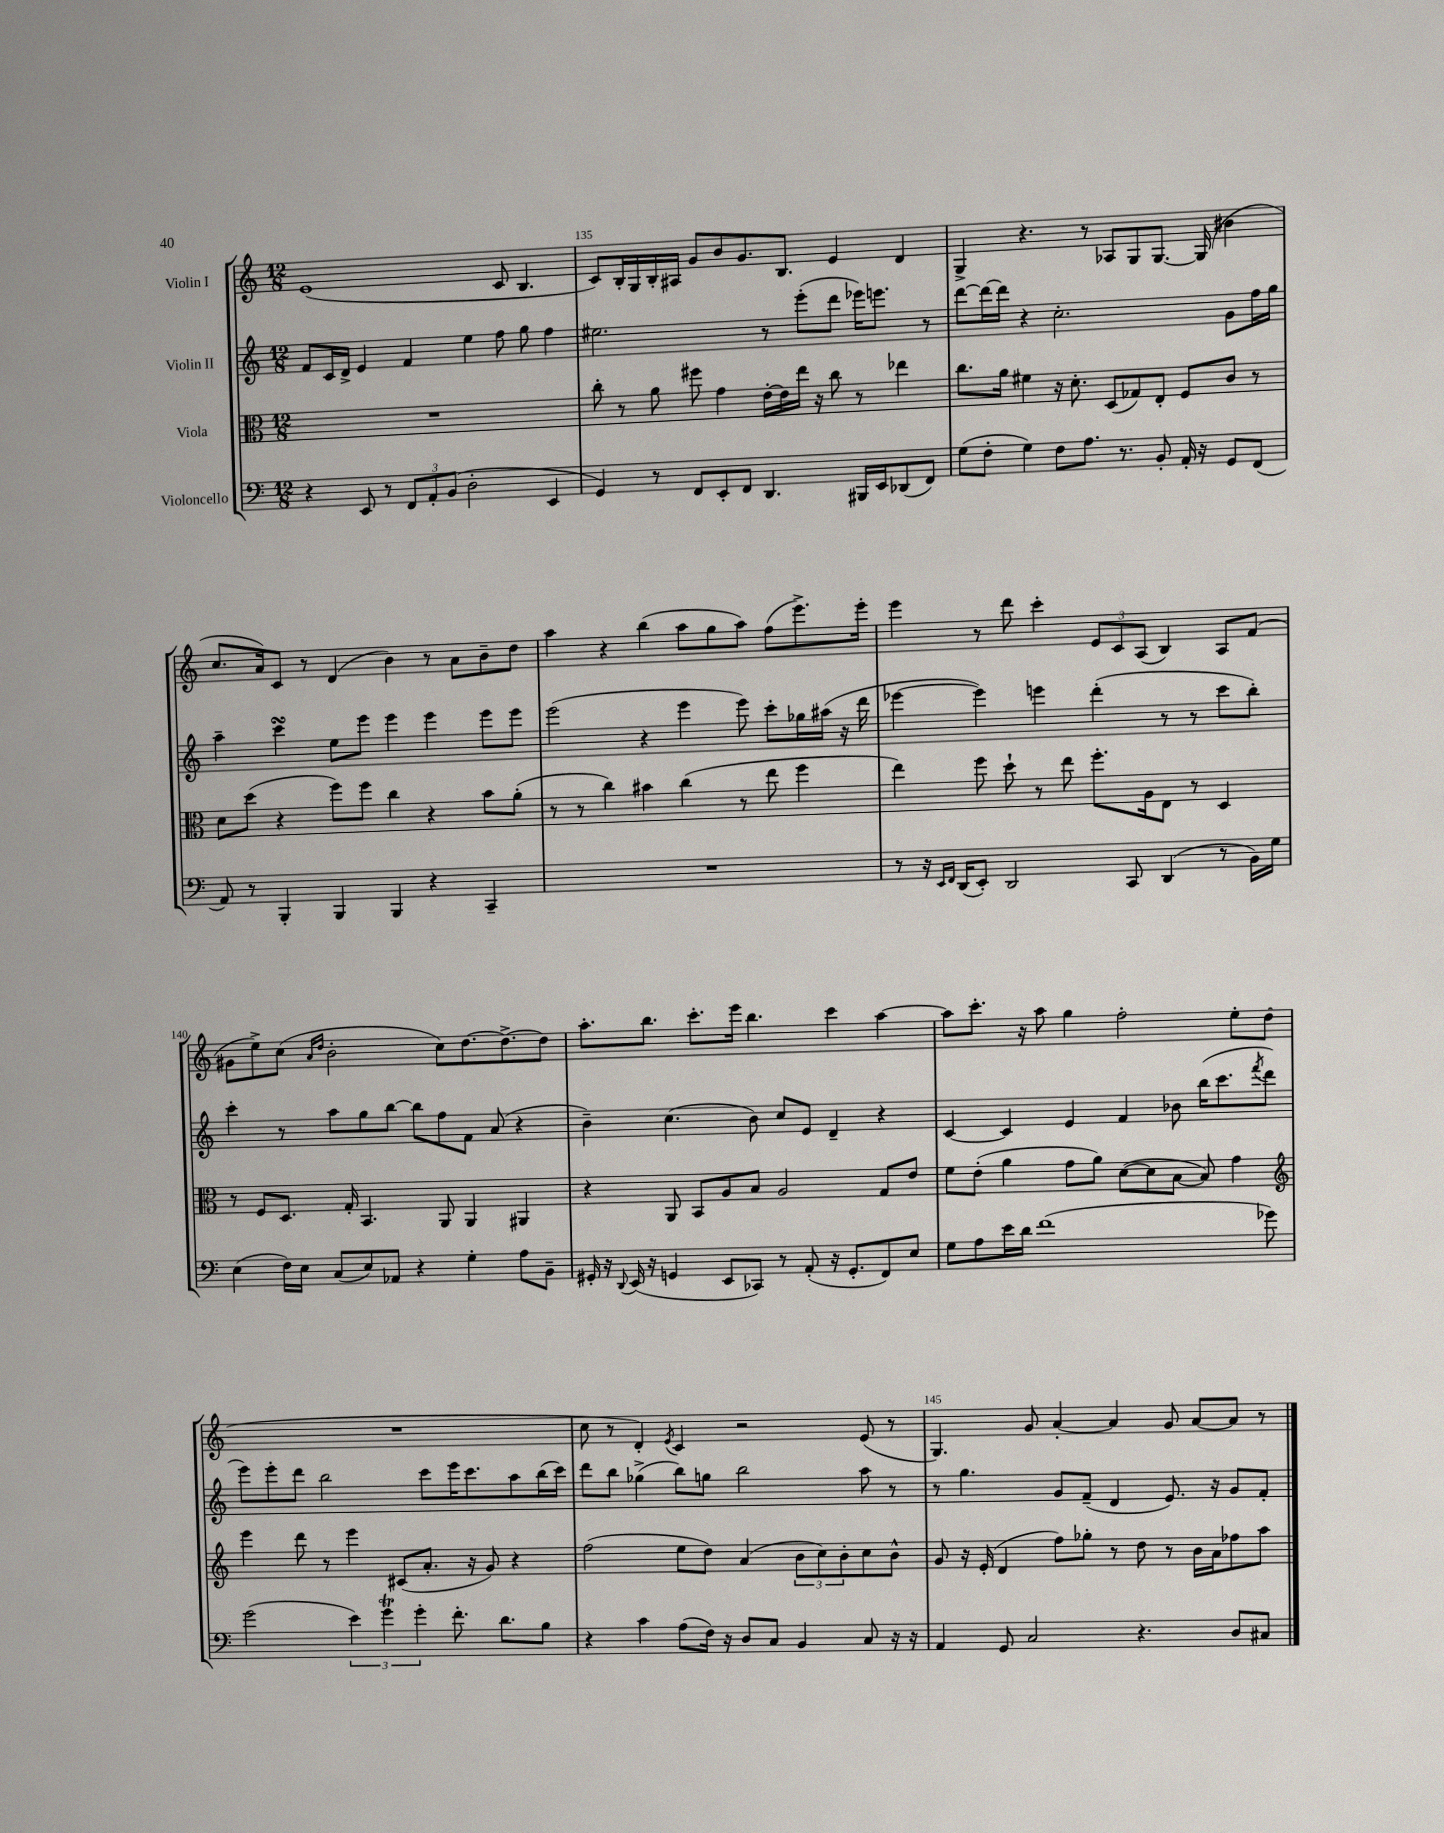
<<
\new StaffGroup <<
\new Staff = "s0" \with { instrumentName = "Violin I" } {
    \clef treble \key c \major \numericTimeSignature \time 12/8
    e'1( c'8 b4. |
    c'8) b16-. g16 b16-. ais16 g'8 b'8 g'8. b8. e'4 d'4 |
    g4-> r4. r8 aes8 g8 g8.~ g16( bis'4 |
    c''8. a'16) c'8 r8 d'4( b'4) r8 a'8 b'8-- d''8 |
    a''4 r4 b''4( a''8 g''8 a''8) f''8( e'''8.->) e'''16-. |
    e'''4 r8 d'''8 c'''4-. \tuplet 3/2 { e'8 c'8 a8( } b4) a8 f'8( |
    gis'8 e''8->) c''8( \grace { a'16 d''16 } b'2-. c''8) d''8.~ d''8.~-> d''8 |
    a''8.-. b''8. c'''8.-. e'''16 b''4. c'''4 a''4~ |
    a''8 c'''8.-. r16 a''8 g''4 f''2-. e''8-. d''8( |
    R1. |
    c''8 r8 d'4-.) \acciaccatura { e'8 } c'4 r2 e'8( r8 |
    g4.) g'8 a'4~-. a'4 g'8 a'8~ a'8 r8 \bar "|." |
}
\new Staff = "s1" \with { instrumentName = "Violin II" } {
    \clef treble \key c \major \numericTimeSignature \time 12/8
    f'8 c'16 d'16-> e'4 f'4 e''4 f''8 g''8 f''4 |
    eis''2. r8 e'''8-.( d'''8 ees'''16) e'''8. r8 |
    d'''8~ d'''16~ d'''16 r4 c''2.-. g'8 f''16 g''16 |
    a''4-- c'''4\turn e''8 e'''8 e'''4 e'''4 e'''8 e'''8 |
    e'''2( r4 e'''4 e'''8) c'''8-. ges''16 ais''16( r16 d'''16 |
    ees'''4~ ees'''4) e'''4 d'''4-.( r8 r8 c'''8 b''8-.) |
    c'''4-. r8 a''8 g''8 b''8~ b''8 f''8 f'8 a'8( r4 |
    b'4--) c''4.( b'8) c''8 e'8 d'4-- r4 |
    c'4~ c'4 e'4 f'4 bes'8 b''16( c'''8. \acciaccatura { f'''8 } d'''8 |
    e'''8) e'''8-. d'''8 b''2 c'''8 e'''16 c'''8. a''8 b''16( c'''16) |
    d'''8 b''8 ges''4->( b''8) g''8 b''2 a''8 r8 |
    r8 g''4. g'8 f'8--( d'4 e'8.) r16 g'8 f'8-. \bar "|." |
}
\new Staff = "s2" \with { instrumentName = "Viola" } {
    \clef alto \key c \major \numericTimeSignature \time 12/8
    R1. |
    c''8-. r8 a'8 fis''8 g'4 e'16~-. e'16 e''16 r16 c''8 r8 ees''4 |
    c''8. a'16 fis'4 r16 d'8.-. d8( ges8) e8-. f8 c'8 r8 |
    d'8 d''8( r4 f''8) f''8 c''4 r4 b'8 a'8-.( |
    r8 r8 c''4) bis'4 c''4( r8 e''8 f''4 |
    e''4) f''8 d''8-! r8 e''8 f''8.-. a16 e8 r8 d4 |
    r8 f8 d8. g16-. b,4. a,8 a,4 ais,4 |
    r4 a,8 b,8 a8 b8 a2 g8 e'8 |
    f'8 e'8-.( a'4 g'8 a'8) d'8~( d'8 b8~ b8) g'4 |
    \clef treble e'''4 d'''8 r8 e'''4 cis'8( a'8.-. r16 g'8) r4 |
    f''2( e''8 d''8) a'4( \tuplet 3/2 { b'8 c''8) b'8-. } c''8 b'8-^ |
    g'8 r16 e'16-.( d'4 f''8) ges''8-. r8 d''8 r8 b'16 a'16 fes''8 a''8 \bar "|." |
}
\new Staff = "s3" \with { instrumentName = "Violoncello" } {
    \clef bass \key c \major \numericTimeSignature \time 12/8
    r4 e,8 r8 \tuplet 3/2 { f,8 a,8-. b,8( } d2-. e,4 |
    g,4) r8 f,8 e,8-. f,8 d,4. bis,,16 e,16 des,8( f,8) |
    g8( f8-. g4) f8 a8. r8. b,8-. a,16-. r16 g,8 f,8( |
    a,8) r8 b,,4-. b,,4 b,,4 r4 c,4-- |
    R1. |
    r8 r16 \grace { e,16 f,16 } d,16( e,8-.) d,2 c,8 d,4( r8 b,16) g16 |
    e4( f16) e16 c8( e8) aes,8 r4 g4-. a8 b,8-- |
    gis,16-. r16 \appoggiatura { d,8 } e,16( r16 g,4 e,8 ces,8) r8 a,8-.( r16 g,8.-. f,8) e8 |
    g8 a8 e'16 d'16 f'1( ges'8) |
    g'2( \tuplet 3/2 { e'4) g'4\trill g'4-. } f'8.-. d'8. b8 |
    r4 c'4 a8( f16) r16 d8 c8 b,4 c8 r16 r16 |
    a,4 g,8 c2 r4. d8 cis8 \bar "|." |
}
>>
>>
\layout { \context { \Score currentBarNumber = #134 \override BarNumber.break-visibility = ##(#f #t #t) barNumberVisibility = #(every-nth-bar-number-visible 5) } }
